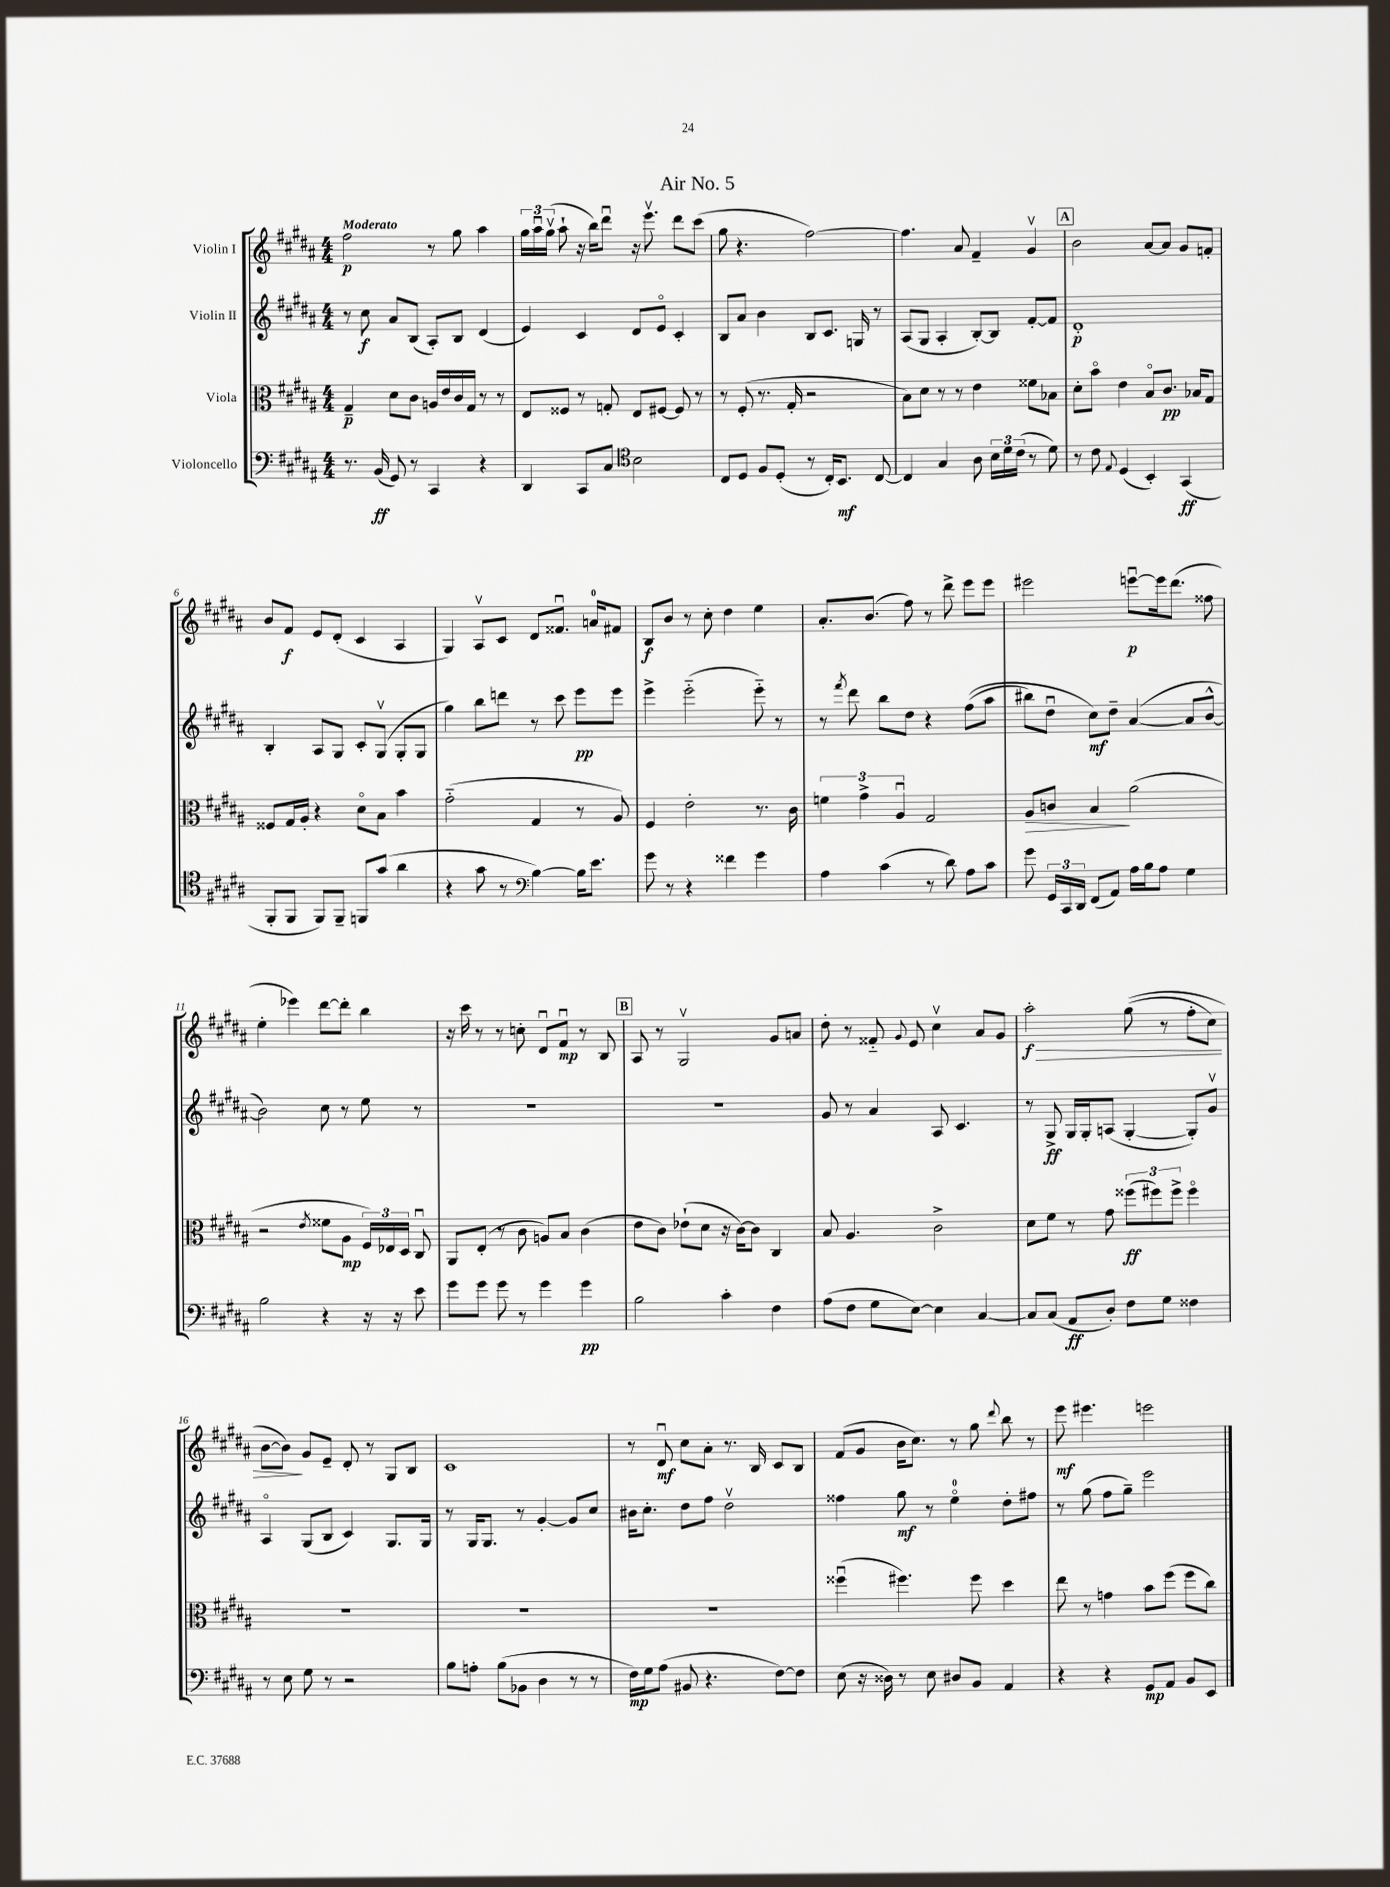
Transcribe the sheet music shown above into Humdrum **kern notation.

**kern	**dynam	**kern	**dynam	**kern	**dynam	**kern	**dynam
*part4	*part4	*part3	*part3	*part2	*part2	*part1	*part1
*staff4	*staff4	*staff3	*staff3	*staff2	*staff2	*staff1	*staff1
*I"Violoncello	*	*I"Viola	*	*I"Violin II	*	*I"Violin I	*
*clefF4	*	*clefC3	*	*clefG2	*	*clefG2	*
*k[f#c#g#d#a#]	*	*k[f#c#g#d#a#]	*	*k[f#c#g#d#a#]	*	*k[f#c#g#d#a#]	*
*M4/4	*	*M4/4	*	*M4/4	*	*M4/4	*
=1	=1	=1	=1	=1	=1	=1	=1
!	!	!	!	!	!	!LO:TX:a:B:t=Moderato	!
8.r	.	4G#~/	p	8r	.	2ff#\	p
.	.	.	.	8cc#\	f	.	.
(16BB/	ff	.	.	.	.	.	.
8GG#/)	.	8d#\L	.	8a#/L	.	.	.
8r	.	8c#\J	.	(8B/J	.	.	.
4CC#/	.	16An/LL	.	8A#'/L)	.	8r	.
.	.	16e/	.	.	.	.	.
.	.	16c#/	.	8B/J	.	8gg#\	.
.	.	16G#/JJ	.	.	.	.	.
4r	.	8r	.	(4d#/	.	4aa#\	.
.	.	8r	.	.	.	.	.
=2	=2	=2	=2	=2	=2	=2	=2
4DD#/	.	8E/L	.	4e/)	.	24gg#\LL	.
.	.	.	.	.	.	24aa#u\	.
.	.	.	.	.	.	(24gg#v\JJ	.
.	.	8F##X/J	.	.	.	8aa#`\	.
8CC#/L	.	8r	.	4c#/	.	16r	.
.	.	.	.	.	.	16bb\KL)	.
8C#/J	.	8Gn'/	.	.	.	8ddd#u\J	.
*clefC4	*	*	*	*	*	*	*
2B\	.	8E/L	.	8d#/L	.	16r	.
.	.	.	.	.	.	8.eeev\	.
.	.	[8F#X/J	.	8e/J	.	.	.
.	.	8F#/]	.	4c#'/	.	8ddd#\L	.
.	.	8r	.	.	.	(8ccc#\J	.
=3	=3	=3	=3	=3	=3	=3	=3
8C#/L	.	8r	.	8B/L	.	8gg#\	.
8D#/J	.	(8F#'/	.	8a#/J	.	4.r	.
8F#/L	.	8.r	.	4b\	.	.	.
(8D#'/J	.	.	.	.	.	.	.
.	.	16G#'/	.	.	.	.	.
8r	.	2r	.	8B/L	.	[2ff#\)	.
16C#'/KL)	.	.	.	8.c#/J	.	.	.
8.BB/J	mf	.	.	.	.	.	.
.	.	.	.	16Gn/	.	.	.
[8C#/	.	.	.	8r	.	.	.
=4	=4	=4	=4	=4	=4	=4	=4
4C#/]	.	8B\L)	.	(8A#/L	.	4.ff#\]	.
.	.	8d#\J	.	8G#/J	.	.	.
4G#/	.	8r	.	4A#'/	.	.	.
.	.	8r	.	.	.	8a#/	.
8A#\	.	4e\	.	[8B'/L)	.	4f#~/	.
24B\LL	.	.	.	8B/J]	.	.	.
24d#\	.	.	.	.	.	.	.
(24c#\JJ	.	.	.	.	.	.	.
8r	.	8f##X\L	.	[8f#'/L	.	4g#v/	.
8d#\)	.	8B-X\J	.	8f#/J]	.	.	.
!!LO:REH:place=s1:t=A
=5	=5	=5	=5	=5	=5	=5	=5
8r	.	8d#'\L	.	1d#'	p	2b\	.
8c#\	.	8b\J	.	.	.	.	.
8qqE/	.	.	.	.	.	.	.
(4D#/	.	4e\	.	.	.	.	.
4BB'/)	.	8B/L	.	.	.	[8a#/L	.
.	.	8.c#/J	pp	.	.	8a#/J]	.
(4GG#/	ff	.	.	.	.	8g#/L	.
.	.	16B-X/KL	.	.	.	.	.
.	.	8G#/J	.	.	.	8fn'/J	.
!!LO:LB:g=z
=6	=6	=6	=6	=6	=6	=6	=6
8FF#'/L	.	8F##X/L	.	4B'/	.	8b/L	.
8FF#/J	.	16G#/L	.	.	.	8f#/J	f
.	.	16A#'/JJ	.	.	.	.	.
8FF#/L)	.	4r	.	8A#/L	.	8e/L	.
8FF#~/J	.	.	.	8G#/J	.	(8d#'/J	.
8FFn/L	.	8d#\L	.	8c#'/L	.	4c#/	.
(8g#/J	.	8B\J	.	(8G#v/J	.	.	.
4a#\	.	4b\	.	8G#'/L	.	4A#/	.
.	.	.	.	8G#/J	.	.	.
=7	=7	=7	=7	=7	=7	=7	=7
4r	.	(2g#\	.	4gg#\)	.	4G#/)	.
8g#\	.	.	.	8bb\L	.	8A#v/L	.
8r	.	.	.	8dddn\J	.	8c#/J	.
*clefF4	*	*	*	*	*	*	*
[4B\)	.	4G#/	.	8r	.	8d#/L	.
.	.	.	.	8ccc#\	.	8.f##Xu/J	.
16B\KL]	.	8r	.	8eee\L	pp	.	.
8.e\J	.	.	.	.	.	16an/KL	.
.	.	8A#/)	.	8eee\J	.	8f#X/J	.
=8	=8	=8	=8	=8	=8	=8	=8
8g#\	.	4F#/	.	4eee^\	.	8B/L	f
8r	.	.	.	.	.	8b/J	.
4r	.	2e'\	.	(2eee\	.	8r	.
.	.	.	.	.	.	8cc#'\	.
4f##X\	.	.	.	.	.	4dd#\	.
4g#\	.	8.r	.	8eee\)	.	4ee\	.
.	.	.	.	8r	.	.	.
.	.	16c#\	.	.	.	.	.
=9	=9	=9	=9	=9	=9	=9	=9
4A#\	.	6fn\	.	8r	.	8.a#'/L	.
.	.	.	.	8qfff#/	.	.	.
.	.	.	.	8ddd#\	.	.	.
.	.	6g#^\	.	.	.	.	.
.	.	.	.	.	.	(8.b/J	.
(4c#\	.	.	.	8bb\L	.	.	.
.	.	6A#u/	.	.	.	.	.
.	.	.	.	8dd#\J	.	8ff#\)	.
8r	.	2G#/	.	4r	.	8r	.
8d#\)	.	.	.	.	.	8ddd#^\	.
8A#\L	.	.	.	((8ff#\L	.	8eee\L	.
8c#\J	.	.	.	8aa#\J	.	8eee\J	.
=10	=10	=10	=10	=10	=10	=10	=10
!	!	!	!LO:HP:b	!	!	!	!
8g#\	.	8A#/L	>	8bb#X\L)	.	2eee#X\	.
24GG#/LL	.	8cn/J	.	8dd#u\J	.	.	.
24CC#/	.	.	.	.	.	.	.
24DD#/JJ	.	.	.	.	.	.	.
(8FF#/L	.	4B/	.	8cc#\L)	mf	.	.
8AA#/J)	.	.	.	8dd#~\J	.	.	.
16A#\LL	.	(2a#\	]	([4a#/	.	[8eeenu\L	p
16B\J	.	.	.	.	.	.	.
8A#\J	.	.	.	.	.	16eee\k]	.
.	.	.	.	.	.	(8.ddd#\J	.
4G#\	.	.	.	8a#/L]	.	.	.
.	.	.	.	[8b^^/J	.	8ff##X\	.
!!LO:LB:g=z
=11	=11	=11	=11	=11	=11	=11	=11
2B\	.	2r	.	2b\])	.	4ee'\	.
.	.	.	.	.	.	4eee-X\)	.
.	.	8qe/	.	.	.	.	.
4r	.	8f##X\L	.	8cc#\	.	[8ddd#\L	.
.	.	8A#\J	mp	8r	.	8ddd#'\J]	.
16r	.	24F#/LL)	.	8ee\	.	4bb\	.
.	.	24E-X/	.	.	.	.	.
16r	.	.	.	.	.	.	.
.	.	24D#/JJ	.	.	.	.	.
8e\	.	8C#u/	.	8r	.	.	.
=12	=12	=12	=12	=12	=12	=12	=12
8g#\L	.	8AA#/L	.	1r	.	16r	.
.	.	.	.	.	.	16ccc#\	.
8g#\J	.	(8E'/J	.	.	.	8r	.
8g#\	.	8r	.	.	.	8r	.
8r	.	8c#\	.	.	.	8ccn'\	.
4g#\	.	8An/L)	.	.	.	8d#u/L	.
.	.	8B/J	.	.	.	8f#u/J	mp
4g#\	pp	(4c#\	.	.	.	8r	.
.	.	.	.	.	.	8B/	.
!!LO:REH:place=s1:t=B
=13	=13	=13	=13	=13	=13	=13	=13
2B\	.	8e\L	.	1r	.	8A#/	.
.	.	8c#\J)	.	.	.	8r	.
.	.	(8e-X`\L	.	.	.	2G#v/	.
.	.	8d#\J	.	.	.	.	.
4c#'\	.	16r	.	.	.	.	.
.	.	[16c#\KL)	.	.	.	.	.
.	.	8c#\J]	.	.	.	.	.
4F#\	.	4C#/	.	.	.	8g#/L	.
.	.	.	.	.	.	8an/J	.
=14	=14	=14	=14	=14	=14	=14	=14
(8A#\L	.	8B/	.	8g#/	.	8dd#'\	.
8F#\J	.	4.A#/	.	8r	.	8r	.
8G#\L	.	.	.	4a#/	.	8f##X/	.
.	.	.	.	.	.	8qqg#/	.
[8E\J)	.	.	.	.	.	8e/	.
4E\]	.	2c#^\	.	8A#/	.	4cc#v\	.
.	.	.	.	4.c#/	.	.	.
[4C#/	.	.	.	.	.	8a#/L	.
.	.	.	.	.	.	8g#/J	.
=15	=15	=15	=15	=15	=15	=15	=15
!	!	!	!	!	!	!	!LO:HP:b
8C#/L]	.	8d#\L	.	8r	.	2aa#'\	> f
(8C#/J	.	8f#\J	.	8G#^/	ff	.	.
8AA#/L	ff	8r	.	16G#/LL	.	.	.
.	.	.	.	16G#'/J	.	.	.
8D#'/J)	.	8g#\	.	(8An/J	.	.	.
8F#\L	.	(12ff##X\L	ff	[4G#'/	.	((8gg#\	.
.	.	12ff#X\)	.	.	.	.	.
8G#\J	.	.	.	.	.	8r	.
.	.	12ff#^\J	.	.	.	.	.
4F##X\	.	4ff#\	.	8G#'/L])	.	8ff#'\L	.
.	.	.	.	8g#v/J	.	8cc#\J)	.
!!LO:LB:g=z
=16	=16	=16	=16	=16	=16	=16	=16
8r	.	1r	.	4A#/	.	[8b\L	.
8E\	.	.	.	.	.	8b\J])	.
8G#\	.	.	.	(8G#/L	.	8g#/L	]
8r	.	.	.	8B/J	.	8e~/J	.
2r	.	.	.	4c#/)	.	8d#'/	.
.	.	.	.	.	.	8r	.
.	.	.	.	8.G#/L	.	8G#/L	.
.	.	.	.	.	.	8B/J	.
.	.	.	.	16G#/Jk	.	.	.
=17	=17	=17	=17	=17	=17	=17	=17
8B\L	.	1r	.	8r	.	1c#	.
8An'\J	.	.	.	16G#/KL	.	.	.
.	.	.	.	8.G#/J	.	.	.
(8B\L	.	.	.	.	.	.	.
8BB-X\J	.	.	.	8r	.	.	.
4D#\	.	.	.	[4g#'/	.	.	.
8r	.	.	.	8g#/L]	.	.	.
8r	.	.	.	8cc#/J	.	.	.
=18	=18	=18	=18	=18	=18	=18	=18
16F#\LL)	mp	1r	.	16b#X\KL	.	8r	.
16G#\J	.	.	.	8.cc#'\J	.	.	.
(8A#\J	.	.	.	.	.	8d#u/	mf
8BB#X/	.	.	.	8dd#\L	.	8cc#\L	.
4.r	.	.	.	8ff#\J	.	8a#'\J	.
.	.	.	.	2dd#v\	.	8.r	.
.	.	.	.	.	.	16B/	.
[8F#\L)	.	.	.	.	.	8c#/L	.
8F#\J]	.	.	.	.	.	8B/J	.
=19	=19	=19	=19	=19	=19	=19	=19
(8E\	.	(4ff##Xu\	.	4ff##X\	.	(8f#/L	.
16r	.	.	.	.	.	8g#/J	.
16D##X\)	.	.	.	.	.	.	.
8r	.	4.ff#X\)	.	8gg#\	mf	16b\KL	.
.	.	.	.	.	.	8.cc#\J)	.
8E\	.	.	.	8r	.	.	.
8D#X/L	.	.	.	4ee\	.	8r	.
8BB/J	.	8ff#\	.	.	.	8gg#\	.
.	.	.	.	.	.	8qqddd#/	.
4AA#/	.	4dd#\	.	8dd#'\L	.	8bb\	.
.	.	.	.	8ff#X\J	.	8r	.
=20	=20	=20	=20	=20	=20	=20	=20
4r	.	8ee\	.	8r	.	8eee\	mf
.	.	8r	.	(8gg#\	.	4.eee#X\	.
4r	.	4gn\	.	8ff#\L	.	.	.
.	.	.	.	8gg#~\J)	.	.	.
8GG#/L	mp	8b\L	.	2eee\	.	2eeen\	.
8AA#/J	.	(8ff#\J	.	.	.	.	.
8BB/L	.	8ff#\L	.	.	.	.	.
8EE/J	.	8cc#\J)	.	.	.	.	.
==	==	==	==	==	==	==	==
*-	*-	*-	*-	*-	*-	*-	*-
